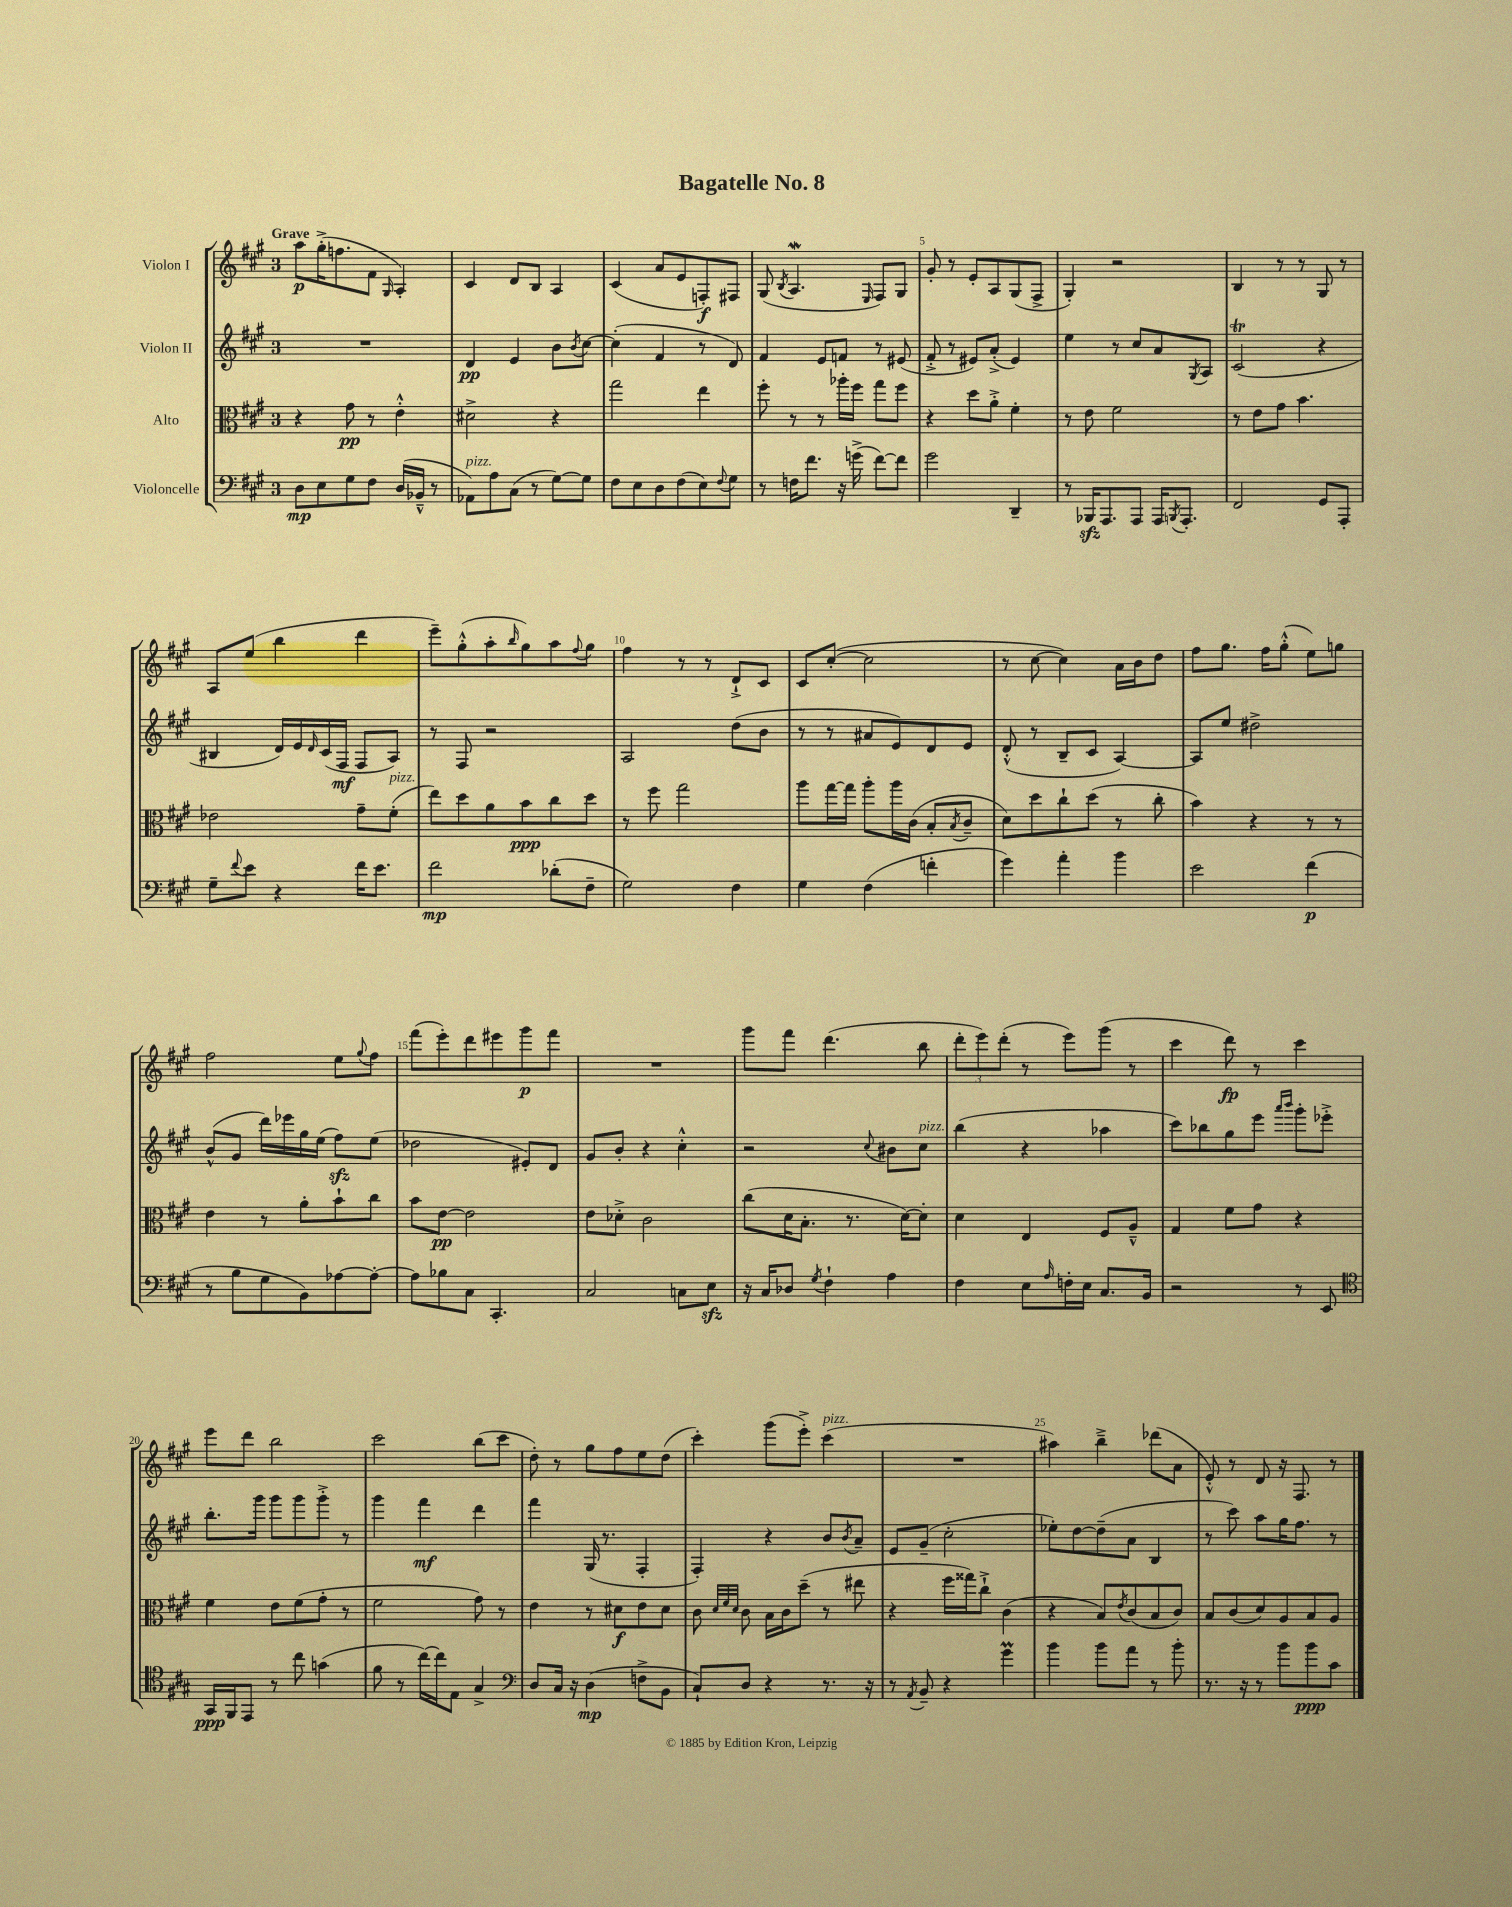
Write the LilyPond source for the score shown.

\header { title = "Bagatelle No. 8" }
<<
\new StaffGroup <<
\new Staff = "s0" \with { instrumentName = "Violon I" } {
    \clef treble \key a \major \once \override Staff.TimeSignature.style = #'single-digit \time 3/4 \tempo "Grave"
    a''8\p gis''16-.->( f''8. fis'8 \grace { gis16 } a4-.) |
    cis'4 d'8 b8 a4 |
    cis'4( a'8 e'8 f8-.\f) fis8 |
    gis8( \acciaccatura { b8 } a4.\mordent \grace { e16 } fis8) gis8 |
    gis'8-. r8 e'8-. a8 gis8( fis8-> |
    gis4-.) r2 |
    b4 r8 r8 gis8 r8 |
    a8 e''8( b''4 d'''4 |
    e'''8--) gis''8-.-^( a''8-. \grace { b''16 } gis''8) a''8 \appoggiatura { fis''8 } gis''8 |
    fis''4 r8 r8 d'8-!-> cis'8 |
    cis'8 cis''8~-.( cis''2 |
    r8 cis''8~ cis''4) a'16 b'16 d''8 |
    fis''8 gis''8. fis''16 gis''8-.-^( e''8) g''8 |
    fis''2 e''8 \appoggiatura { gis''8 } fis''8 |
    fis'''8( e'''8-.) d'''8 eis'''8 gis'''8\p fis'''8 |
    R2. |
    gis'''8 fis'''8 d'''4.( b''8 |
    \tuplet 3/2 { d'''8-. e'''8) d'''8-.( } r8 e'''8) gis'''8( r8 |
    cis'''4 d'''8\fp) r8 cis'''4 |
    e'''8 d'''8 b''2 |
    cis'''2 b''8( cis'''8 |
    d''8-.) r8 gis''8 fis''8 e''8 d''8( |
    cis'''4-.) gis'''8( e'''8-.->) cis'''4^\markup { \italic "pizz." }( |
    R2. |
    ais''4) b''4---> des'''8( a'8 |
    e'8-.-^) r8 d'8 r16 fis8. r8 \bar "|." |
}
\new Staff = "s1" \with { instrumentName = "Violon II" } {
    \clef treble \key a \major \once \override Staff.TimeSignature.style = #'single-digit \time 3/4
    R2. |
    d'4\pp e'4 b'8 \acciaccatura { b'8 } cis''8~ |
    cis''4-.( fis'4 r8 d'8) |
    fis'4 e'8 f'8 r8 eis'8( |
    fis'8-.-> r8 eis'8) a'8-.->( eis'4) |
    e''4 r8 cis''8 a'8 \acciaccatura { gis8 } a8 |
    cis'2\trill( r4 |
    bis4 d'16) e'16 \grace { d'16 } cis'16( fis16\mf fis8 a8) |
    r8 fis8 r2 |
    a2 d''8( b'8 |
    r8 r8 ais'8 e'8) d'8 e'8 |
    d'8-.-^( r8 b8-- cis'8 a4~) |
    a8 e''8 dis''2-> |
    b'8-^( gis'8 d'''16) ees'''16 gis''16 e''16( fis''8\sfz) e''8( |
    des''2 eis'8-.) d'8 |
    gis'8 b'8-. r4 cis''4-.-^ |
    r2 \appoggiatura { cis''8 } bis'8 cis''8^\markup { \italic "pizz." } |
    b''4( r4 aes''4 |
    cis'''8) bes''8 gis''8 e'''8 \grace { a'''16 b'''16 } gis'''8-. ees'''8-.-> |
    b''8.-. gis'''16 gis'''8 gis'''8 gis'''8-.-> r8 |
    gis'''4 fis'''4\mf d'''4 |
    fis'''4 gis16( r8. fis4-. |
    fis4-.) r4 b'8 \acciaccatura { b'8 } a'8-- |
    e'8 gis'8--( cis''2-. |
    ees''8-.) d''8~ d''8--( a'8 b4 |
    r8 cis'''8) a''8 gis''16 fis''8. r8 \bar "|." |
}
\new Staff = "s2" \with { instrumentName = "Alto" } {
    \clef alto \key a \major \once \override Staff.TimeSignature.style = #'single-digit \time 3/4
    r4 gis'8\pp r8 e'4-.-^ |
    dis'2-> r4 |
    gis''2 e''4 |
    fis''8-. r8 r8 aes''16-. fis''16 gis''8 fis''8 |
    r4 d''8 a'8-.-> fis'4-. |
    r8 e'8 fis'2 |
    r8 e'8 gis'8 b'4. |
    ees'2 gis'8-- fis'8-.^\markup { \italic "pizz." }( |
    e''8) d''8 a'8 b'8\ppp cis''8 d''8 |
    r8 fis''8 gis''2 |
    a''8 gis''16~ gis''16 a''8-. a''16 cis'16( b8-. \acciaccatura { b8 } cis'8-- |
    d'8) d''8 cis''8-! d''8( r8 cis''8-. |
    b'4) r4 r8 r8 |
    e'4 r8 a'8-. b'8-! cis''8 |
    b'8 e'8~\pp e'2 |
    e'8 des'8-.-> cis'2 |
    cis''8( d'16 b8.-. r8. d'16~) d'8-. |
    d'4 e4 fis8 a8---^ |
    gis4 fis'8 gis'8 r4 |
    fis'4 e'8 fis'8( gis'8-. r8 |
    fis'2 gis'8) r8 |
    e'4 r8 dis'8\f e'8 dis'8 |
    cis'8 \grace { d'32 fis'32 d'32 } cis'8 b16 cis'16 d''8--( r8 eis''8 |
    r4 fis''16 gisis''16) cis''8-!-> cis'4( |
    r4 b8) \acciaccatura { e'8 } cis'8( b8 cis'8) |
    b8 cis'8( d'8) a8 b8 a8 \bar "|." |
}
\new Staff = "s3" \with { instrumentName = "Violoncelle" } {
    \clef bass \key a \major \once \override Staff.TimeSignature.style = #'single-digit \time 3/4
    d8\mp e8 gis8 fis8 d16( bes,16---^ r8 |
    aes,8^\markup { \italic "pizz." }) a8 cis8( r8 gis8~) gis8 |
    fis8 e8 d8 fis8( e8) \appoggiatura { fis8 } gis8 |
    r8 f16 fis'8. r16 g'16->( fis'8~) fis'8 |
    gis'2 d,4-- |
    r8 bes,,16\sfz a,,8. a,,8 a,,16 \acciaccatura { b,,8 } a,,8.-. |
    fis,2 gis,8 a,,8-. |
    gis8-- \appoggiatura { fis'8 } e'8 r4 fis'16 e'8. |
    fis'2\mp des'8-.( fis8-- |
    gis2) fis4 |
    gis4 fis4( f'4-. |
    gis'4) a'4-. b'4 |
    e'2 fis'4\p( |
    r8 b8 gis8 b,8) aes8~ aes8~-. |
    aes8 bes8 cis8 cis,4.-. |
    cis2 c8 e8\sfz |
    r16 cis16 des8 \acciaccatura { gis8 } fis4-! a4 |
    fis4 e8 \grace { a16 } f16-. e16 cis8. b,16 |
    r2 r8 e,8 |
    \clef tenor gis,16\ppp fis,16 e,8 r8 cis''8 g'4( |
    fis'8 r8 cis''16~) cis''16 e8 gis4-> |
    \clef bass d8 cis16 r16 d4\mp( f8-> b,8 |
    cis8-!) d8 r4 r8. r16 |
    r8 \acciaccatura { a,8 } b,8-- r4 gis'4\prall |
    b'4 b'8 a'8 r8 b'8-. |
    r8. r16 r8 b'8 b'8\ppp cis'8 \bar "|." |
}
>>
>>
\layout { \context { \Score \override BarNumber.break-visibility = ##(#f #t #t) barNumberVisibility = #(every-nth-bar-number-visible 5) } }
